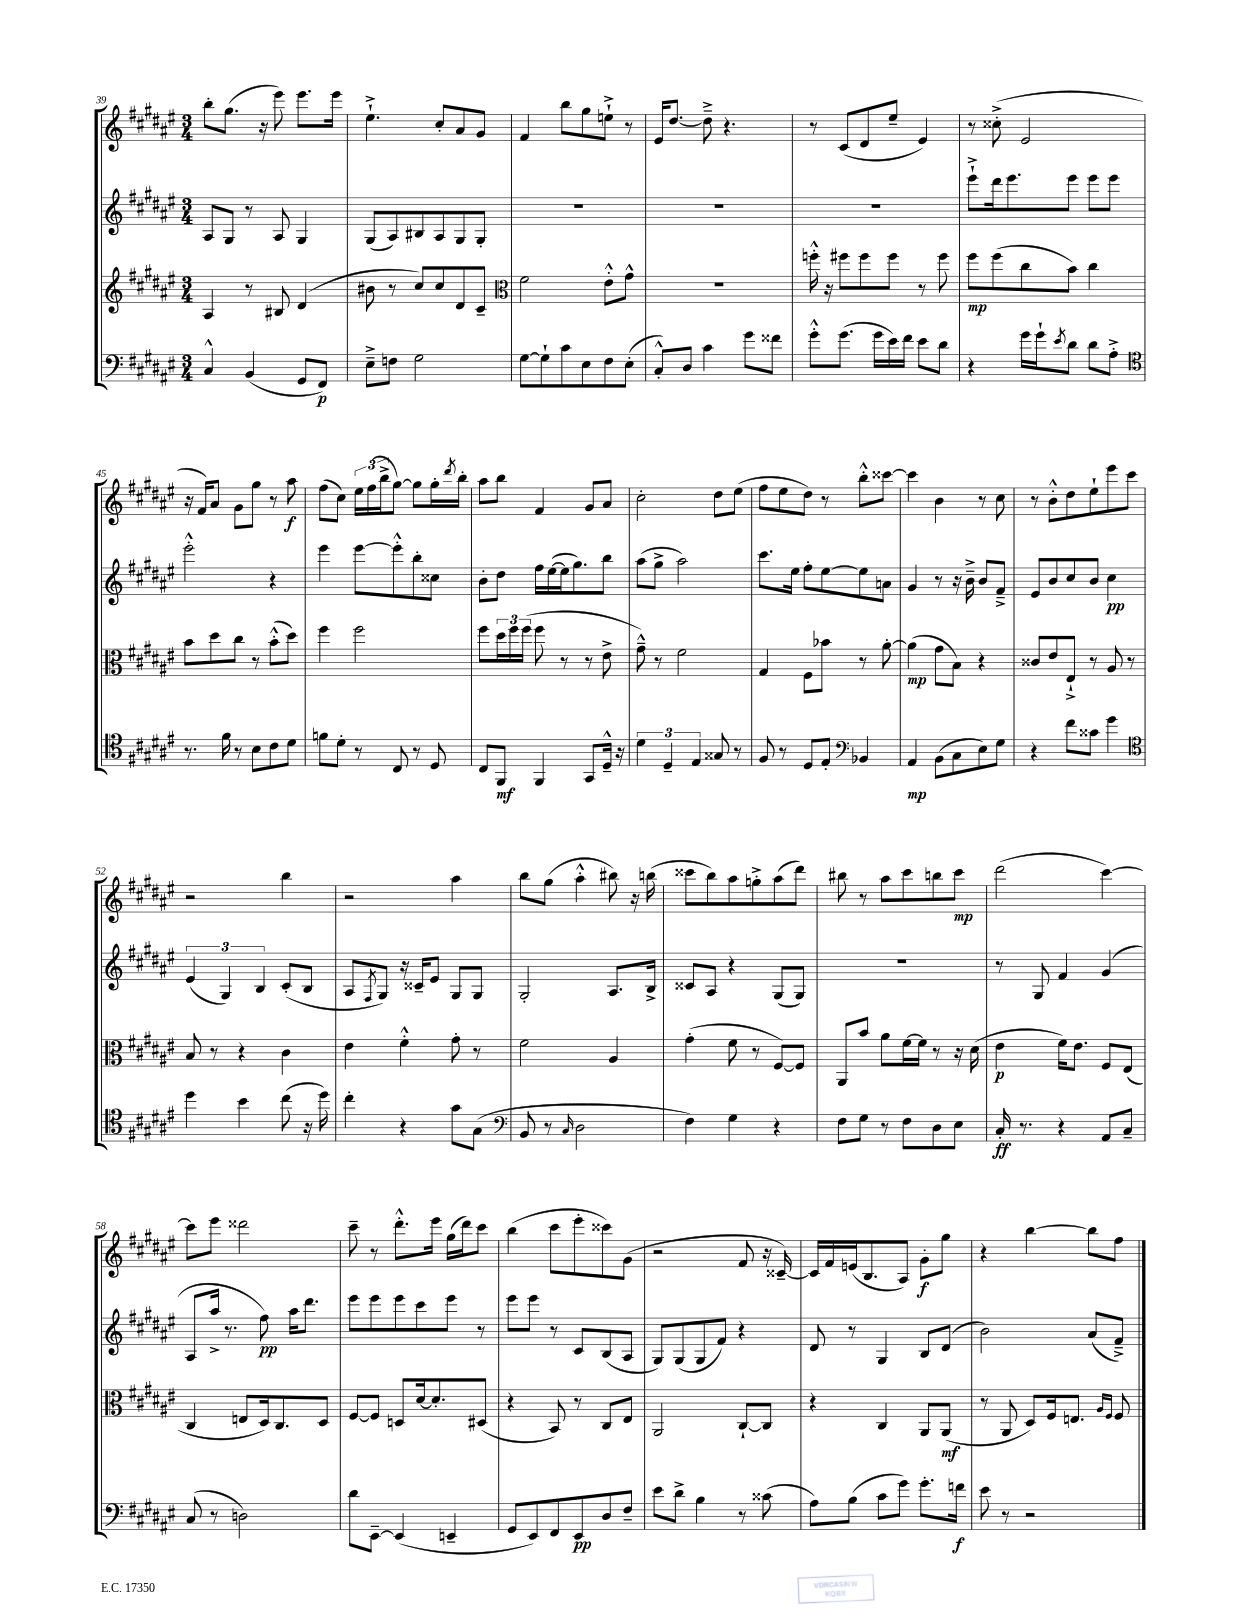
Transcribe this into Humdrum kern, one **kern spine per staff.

**kern	**kern	**kern	**kern
*staff4	*staff3	*staff2	*staff1
*clefF4	*clefG2	*clefG2	*clefG2
*k[f#c#g#d#a#e#]	*k[f#c#g#d#a#e#]	*k[f#c#g#d#a#e#]	*k[f#c#g#d#a#e#]
*M3/4	*M3/4	*M3/4	*M3/4
4C#^^	4A#	8A#	8bb'
.	.	8G#	(8.gg#
(4BB	8r	8r	.
.	.	.	16r
.	8B#	8A#	8eee#)
8GG#	(4d#	4G#	8.eee#
8FF#)	.	.	.
.	.	.	16eee#
=	=	=	=
8E#~^	8b#	(8G#	4.ee#`^
8F	8r	8A#)	.
2G#	8cc#)	8B#	.
.	8cc#	8A#	8cc#'
.	8d#	8G#	8a#
.	8c#~	8G#'	8g#
=	=	=	=
*	*clefC3	*	*
[8G#	2f#	2.r	4f#
8G#`]	.	.	.
8c#	.	.	8bb
8E#	.	.	8gg#
8F#	8e#'^^	.	8ee`^
(8E#'	8g#^^	.	8r
=	=	=	=
8C#'^^)	2.r	2.r	16e#
.	.	.	[8.dd#
8D#	.	.	.
4c#	.	.	8dd#~^]
.	.	.	4.r
8g#	.	.	.
8f##	.	.	.
=	=	=	=
8g#'^^	16ff'^^	2.r	8r
.	16r	.	.
(8.g#	8ff#	.	(8c#
.	8ff#	.	8d#
16g#	.	.	.
16e#)	8ff#	.	8ee#~
16f#	.	.	.
8e#	8r	.	4e#)
8d#	8ff#	.	.
=	=	=	=
4r	8ff#	8eee#`^	8r
.	(8ff#	16ddd#	(8cc##'^
.	.	8.eee#	.
16g#	8cc#	.	2e#
16g#`	.	.	.
8qe#	.	.	.
8d#	8b)	8eee#	.
8d#	4cc#	8eee#	.
8A#'^	.	8eee#	.
=	=	=	=
*clefC4	*	*	*
8.r	8b	2eee#'^^	16r
.	.	.	16f#)
.	8dd#	.	8a#
16f#	.	.	.
8r	8cc#	.	8g#
8B	8r	.	8gg#
8c#	(8b'^^	4r	8r
8d#	8dd#)	.	8aa#
=	=	=	=
8f	4ff#	4eee#	(8ff#
8d#'	.	.	8cc#)
8r	2ff#	[8eee#	24ee#
.	.	.	(24ff#
.	.	.	24bb^
8C#	.	8eee#'^^]	[8gg#)
8r	.	8bb'	8gg#]
8D#	.	8cc##	16gg#'
.	.	.	8qddd#
.	.	.	16bb'
=	=	=	=
8C#	8ff#	8b'	8aa#
8FF#	24dd#	8dd#	8bb
.	24ff#	.	.
.	(24ff#	.	.
4FF#	8ff#	16ff#	4f#
.	.	([16ee#	.
.	8r	16ee#]	.
.	.	8.gg#)	.
8GG#	8r	.	8g#
16D#~^^	8e#^	8bb	8a#
16r	.	.	.
=	=	=	=
6d#	8g#~^^)	(8aa#	2cc#'
.	8r	8gg#^	.
6D#~	.	.	.
.	2f#	2aa#)	.
6E#	.	.	.
8G##	.	.	8dd#
8r	.	.	(8ee#
=	=	=	=
8F#	4G#	8.ccc#	8ff#
8r	.	.	8ee#
.	.	16ee#	.
8D#	8F#	8ff#'	8dd#)
8E#'	8b-	[8ee#	8r
*clefF4	*	*	*
4BB-	8r	8ee#]	8bb'^^
.	[8a#'	8a	[8ccc##
=	=	=	=
4AA#	(4a#]	4g#	4ccc##]
(8BB	8g#	8r	4b
8C#	8B)	16r	.
.	.	16b~^	.
8E#)	4r	8b	8r
8G#	.	8f#~^	8cc#
=	=	=	=
4r	8c##	8e#	8r
.	8e#	8b	8b'^^
8f#	8E#`^	8cc#	8dd#
8c##	8r	8b	8ee#`
4g#	8A#	4cc#	8eee#
.	8r	.	8ccc#
=	=	=	=
*clefC4	*	*	*
4dd#	8B	(6e#	2r
.	8r	.	.
.	.	6G#)	.
4b	4r	.	.
.	.	6B	.
(8cc#	4c#	(8c#'	4bb
16r	.	8B	.
16dd#)	.	.	.
=	=	=	=
4cc#'	4e#	8A#	2r
.	.	8qF#	.
.	.	8G#)	.
4r	4f#'^^	16r	.
.	.	16c##~	.
.	.	8e#	.
8g#	8g#'	8G#	4aa#
(8G#	8r	8G#	.
=	=	=	=
*clefF4	*	*	*
8BB	2f#	2G#'	8bb
8r	.	.	(8gg#
16qqC#	.	.	.
2D#	.	.	4aa#'^^
.	4A#	8.A#	8bb#)
.	.	.	16r
.	.	16B^	(16bb
=	=	=	=
4F#)	(4g#'	8c##	8ccc##
.	.	8A#	8bb)
4G#	8f#	4r	8aa#
.	8r	.	8gg'^
4r	[8F#)	(8G#	(8aa#
.	8F#]	8G#)	8ddd#)
=	=	=	=
8F#	8AA#	2.r	8bb#
8G#	8b	.	8r
8r	8a#	.	8aa#
8F#	[16f#	.	8ccc#
.	16f#]	.	.
8D#	8r	.	8bb
8E#	16r	.	8ccc#
.	(16d#	.	.
=	=	=	=
16C#'	4e#	8r	(2ddd#
8.r	.	.	.
.	.	8G#	.
4r	16f#)	4f#	.
.	8.e#	.	.
8AA#	8F#	(4g#	[4ccc#)
8C#~	(8E#	.	.
=	=	=	=
(8C#	4C#	8A#	8ccc#]
8r	.	16aa#^	8eee#
.	.	8.r	.
2D)	8E	.	2ddd##
.	16D#)	8ff#)	.
.	8.C#	.	.
.	.	16aa#	.
.	.	8.ddd#	.
.	8D#	.	.
=	=	=	=
8d#	[8F#	8eee#	8ccc#~
[8EE#~	8F#]	8eee#	8r
(4EE#]	8D	8eee#	8.ddd#'^^
.	[16d#	8ccc#	.
.	8.d#']	.	16eee#
4EE~	.	8eee#	(16gg#
.	.	.	16ddd#)
.	(8D#	8r	8ccc#
=	=	=	=
8GG#	4r	8eee#	(4bb
8EE#)	.	8eee#	.
8FF#	8BB)	8r	8ccc#
8EE#	8r	8c#	8eee#'
8D#	8C#	(8B	8ccc##)
8F#~	8E#	8A#	(8g#
=	=	=	=
8e#	2AA#	8G#)	2r
8d#^	.	(8G#	.
4B	.	8G#	.
.	.	8f#)	.
8r	[8C#`	4r	8f#
(8c##	8C#]	.	16r
.	.	.	[16c##~)
=	=	=	=
8A#)	4r	8d#	16c##]
.	.	.	16f#
(8B	.	8r	(16e
.	.	.	8.B
8c#	4C#	4G#	.
8g#)	.	.	8A#)
8.g#'	8AA#	8B	8g#'
.	(8AA#	(8d#	8gg#
16f	.	.	.
=	=	=	=
8e#	8r	2b)	4r
8r	8AA#	.	.
2r	8D#)	.	[4bb
.	16F#	.	.
.	8.E	.	.
.	.	(8a#	8bb]
.	16qqA#	.	.
.	16qqF#	.	.
.	8F#	8f#~^)	8ff#
==	==	==	==
*-	*-	*-	*-
